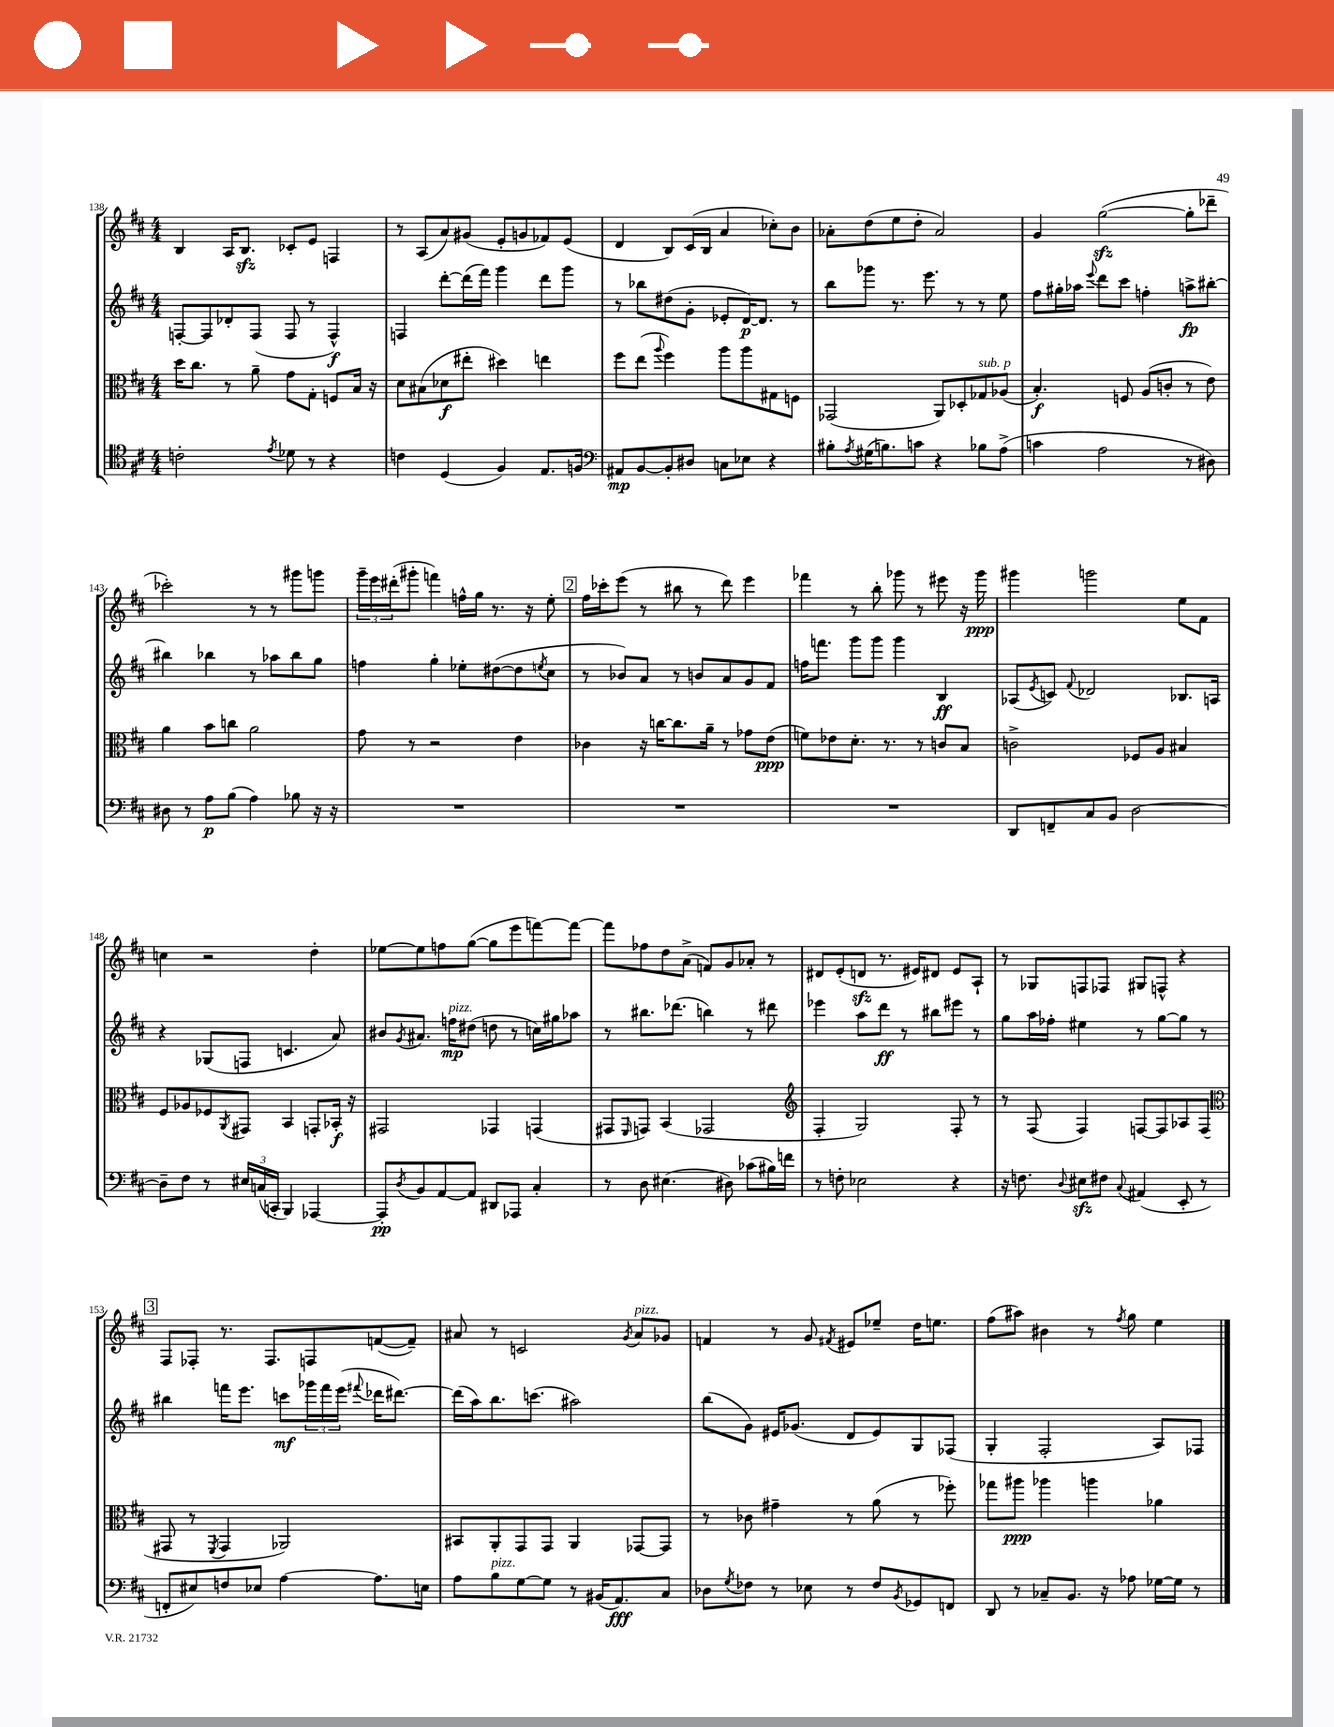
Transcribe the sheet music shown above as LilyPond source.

<<
\new StaffGroup <<
\new Staff = "s0" {
    \clef treble \key d \major \numericTimeSignature \time 4/4
    b4 a16 b8.\sfz ces'8-. e'8 f4 |
    r8 a8( a'8) gis'8( e'8-. g'8 fes'8) e'8( |
    d'4 b8) cis'16( b16 a'4 ces''8-.) b'8 |
    aes'8-. d''8( e''8 d''8-. aes'2) |
    g'4 g''2~\sfz( g''8-. des'''8-- |
    ces'''2-.) r8 r8 gis'''8 g'''8 |
    \tuplet 3/2 { g'''16-- e'''16 dis'''16-.( } gis'''8-. f'''4) f''16-^ g''16 r8. r16 e''8-. |
    \mark \markup { \box "2" } fis''16 ces'''16-. e'''8( r8 bis''8 r8 d'''8) e'''4 |
    fes'''4 r8 b''8-. ges'''8 r8 eis'''8 r16 ges'''16\ppp |
    gis'''4 g'''2 e''8 fis'8 |
    c''4 r2 d''4-. |
    ees''8~ ees''8 f''8 g''8~( g''8 e'''8 f'''8~) f'''8~ |
    f'''8 fes''8 d''8 a'8->( f'8) g'8 aes'8-. r8 |
    dis'8 e'8-.( d'8\sfz r8. eis'16) dis'8 eis'8 a8-! |
    r8 ges8 f8 fes8 gis8 f8-^ r4 |
    \mark \markup { \box "3" } fis8 fes8-. r8. fes8. f8 f'8~( f'8--) |
    ais'8 r8 c'2 \acciaccatura { g'8 } ais'8^\markup { \italic "pizz." } ges'8 |
    f'4 r8 g'8 \acciaccatura { fis'8 } eis'8 ees''8-- d''16 e''8. |
    fis''8( ais''8) bis'4 r8 \acciaccatura { fis''8 } g''8 e''4 \bar "|." |
}
\new Staff = "s1" {
    \clef treble \key d \major \numericTimeSignature \time 4/4
    f8~-. f8 des'8-. f8( f8 r8 f4-^\f) |
    f4 d'''8~-. d'''16( fis'''16) g'''4 d'''8 g'''8 |
    r8 bes''8 dis''8( g'8-. ees'8-. d'16~\p) d'8. r8 |
    b''8 ges'''8 r8. e'''8. r8 r8 e''8 |
    fis''8 gis''16-. aes''16 \appoggiatura { e'''8 } d'''8 cis'''8 f''4-. a''8->\fp bis''8~-. |
    bis''4 bes''4 r8 aes''8 bes''8 g''8 |
    f''4 g''4-. ees''8-. dis''8~( dis''8 \acciaccatura { e''8 } cis''8 |
    \mark \markup { \box "2" } r8 bes'8) a'8 r8 b'8 a'8 g'8 fis'8 |
    f''16 f'''8. g'''8 g'''8 g'''4 b4\ff |
    aes8( \acciaccatura { e'8 } c'8) \appoggiatura { fis'8 } des'2 bes8. a16 |
    r4 ges8( f8 c'4. a'8) |
    bis'8 \acciaccatura { g'8 } ais'8. f''16\mp^\markup { \italic "pizz." } dis''8( d''8 r8 c''16) gis''16 aes''8 |
    r8 bis''8. des'''8.( b''4) r8 dis'''8 |
    ees'''4 a''8 d'''8\ff r8 bis''8 eis'''8 r8 |
    g''8 a''16 fes''16-. eis''4 r8 g''8~ g''8 r8 |
    \mark \markup { \box "3" } bis''4 f'''16 e'''8. c'''8\mf \tuplet 3/2 { ges'''16 f'''16 e'''16( } \appoggiatura { fis'''8 } des'''16 dis'''8.~) |
    dis'''16( a''16) b''8. c'''8.( ais''2) |
    b''8( g'8) eis'16 ges'8.( d'8 eis'8) g8 fes8( |
    g4-. fis2-. a8) fes8 \bar "|." |
}
\new Staff = "s2" {
    \clef alto \key d \major \numericTimeSignature \time 4/4
    d''16 cis''8. r8 a'8-- g'8 g8-. f8 b16 r16 |
    d'8 bis8( des'8\f eis''8-. dis''4) e''4 |
    fis''8 e''8( \appoggiatura { a''8 } fis''4) a''8 a''8 gis8 f8 |
    ges,2( a,8) des8-. ges8^\markup { \italic "sub. p" } aes8( |
    b4.-.\f) f8 a8( c'8-. r8 e'8) |
    a'4 b'8 c''8 a'2 |
    g'8 r8 r2 e'4 |
    \mark \markup { \box "2" } ces'4 r16 c''16~ c''8. a'16-- r8 ges'8 e'8\ppp( |
    f'8) ees'8 d'8.-. r8. r8 c'8 b8 |
    c'2-> fes8 a8 bis4 |
    fis8 aes8 fes8 \acciaccatura { a,8 } gis,8 b,4 g,8-. bes,16-.\f r16 |
    gis,2 ges,4 g,4( |
    gis,8 \grace { fis,16 } g,8) b,4( ges,2 |
    \clef treble fis4-. g2) fis8-. r8 |
    r8 fis8( fis4) f8~ f8 aes8 f8( |
    \mark \markup { \box "3" } \clef alto gis,8 r8 \acciaccatura { fis,8 } gis,4 aes,2) |
    bis,8 a,8-. g,8 g,8 a,4 ges,8~ ges,8 |
    r8 ces'8 gis'4-- r8 a'8( r8 fes''8-.) |
    ges''8 ais''8\ppp aes''4 a''4 aes'4 \bar "|." |
}
\new Staff = "s3" {
    \clef tenor \key d \major \numericTimeSignature \time 4/4
    c'2-. \acciaccatura { e'8 } des'8 r8 r4 |
    c'4 d4( fis4) e8. f16 |
    \clef bass ais,8\mp b,8~ b,8-. dis8 c8 ees8 r4 |
    bis8-. \acciaccatura { a8 } gis16( b8.) c'8 r4 bes8 a8->( |
    c'4 a2 r8 dis8) |
    dis8 r8 a8\p b8( a4) bes8 r16 r16 |
    R1 |
    \mark \markup { \box "2" } R1 |
    R1 |
    d,8 f,8-- cis8 b,8 d2~ |
    d8-- fis8 r8 \tuplet 3/2 { eis16 c16( c,16-. } b,,4) aes,,4~ |
    aes,,8-.\pp \acciaccatura { d8 } b,8 a,8~ a,8 dis,8 aes,,8 cis4-. |
    r8 d8 eis4.( dis8) ces'8( bis16) f'16 |
    r8 f8-. ees2 r4 |
    r16 f8. \appoggiatura { d8 } eis8\sfz fis8 \appoggiatura { cis8 } ais,4( e,8-. r8 |
    \mark \markup { \box "3" } f,8-. eis8) f8 ees8 a4~ a8. e16 |
    a8 b8^\markup { \italic "pizz." } g8~ g8 r8 bis,16( a,8.\fff) cis8 |
    des8 \acciaccatura { g8 } fes8 r8 ees8 r8 fes8 \acciaccatura { b,8 } ges,8 f,8 |
    d,8 r8 ces8-- b,8. r16 aes8 ges16~ ges16 r8 \bar "|." |
}
>>
>>
\layout { \context { \Score currentBarNumber = #138 } }
